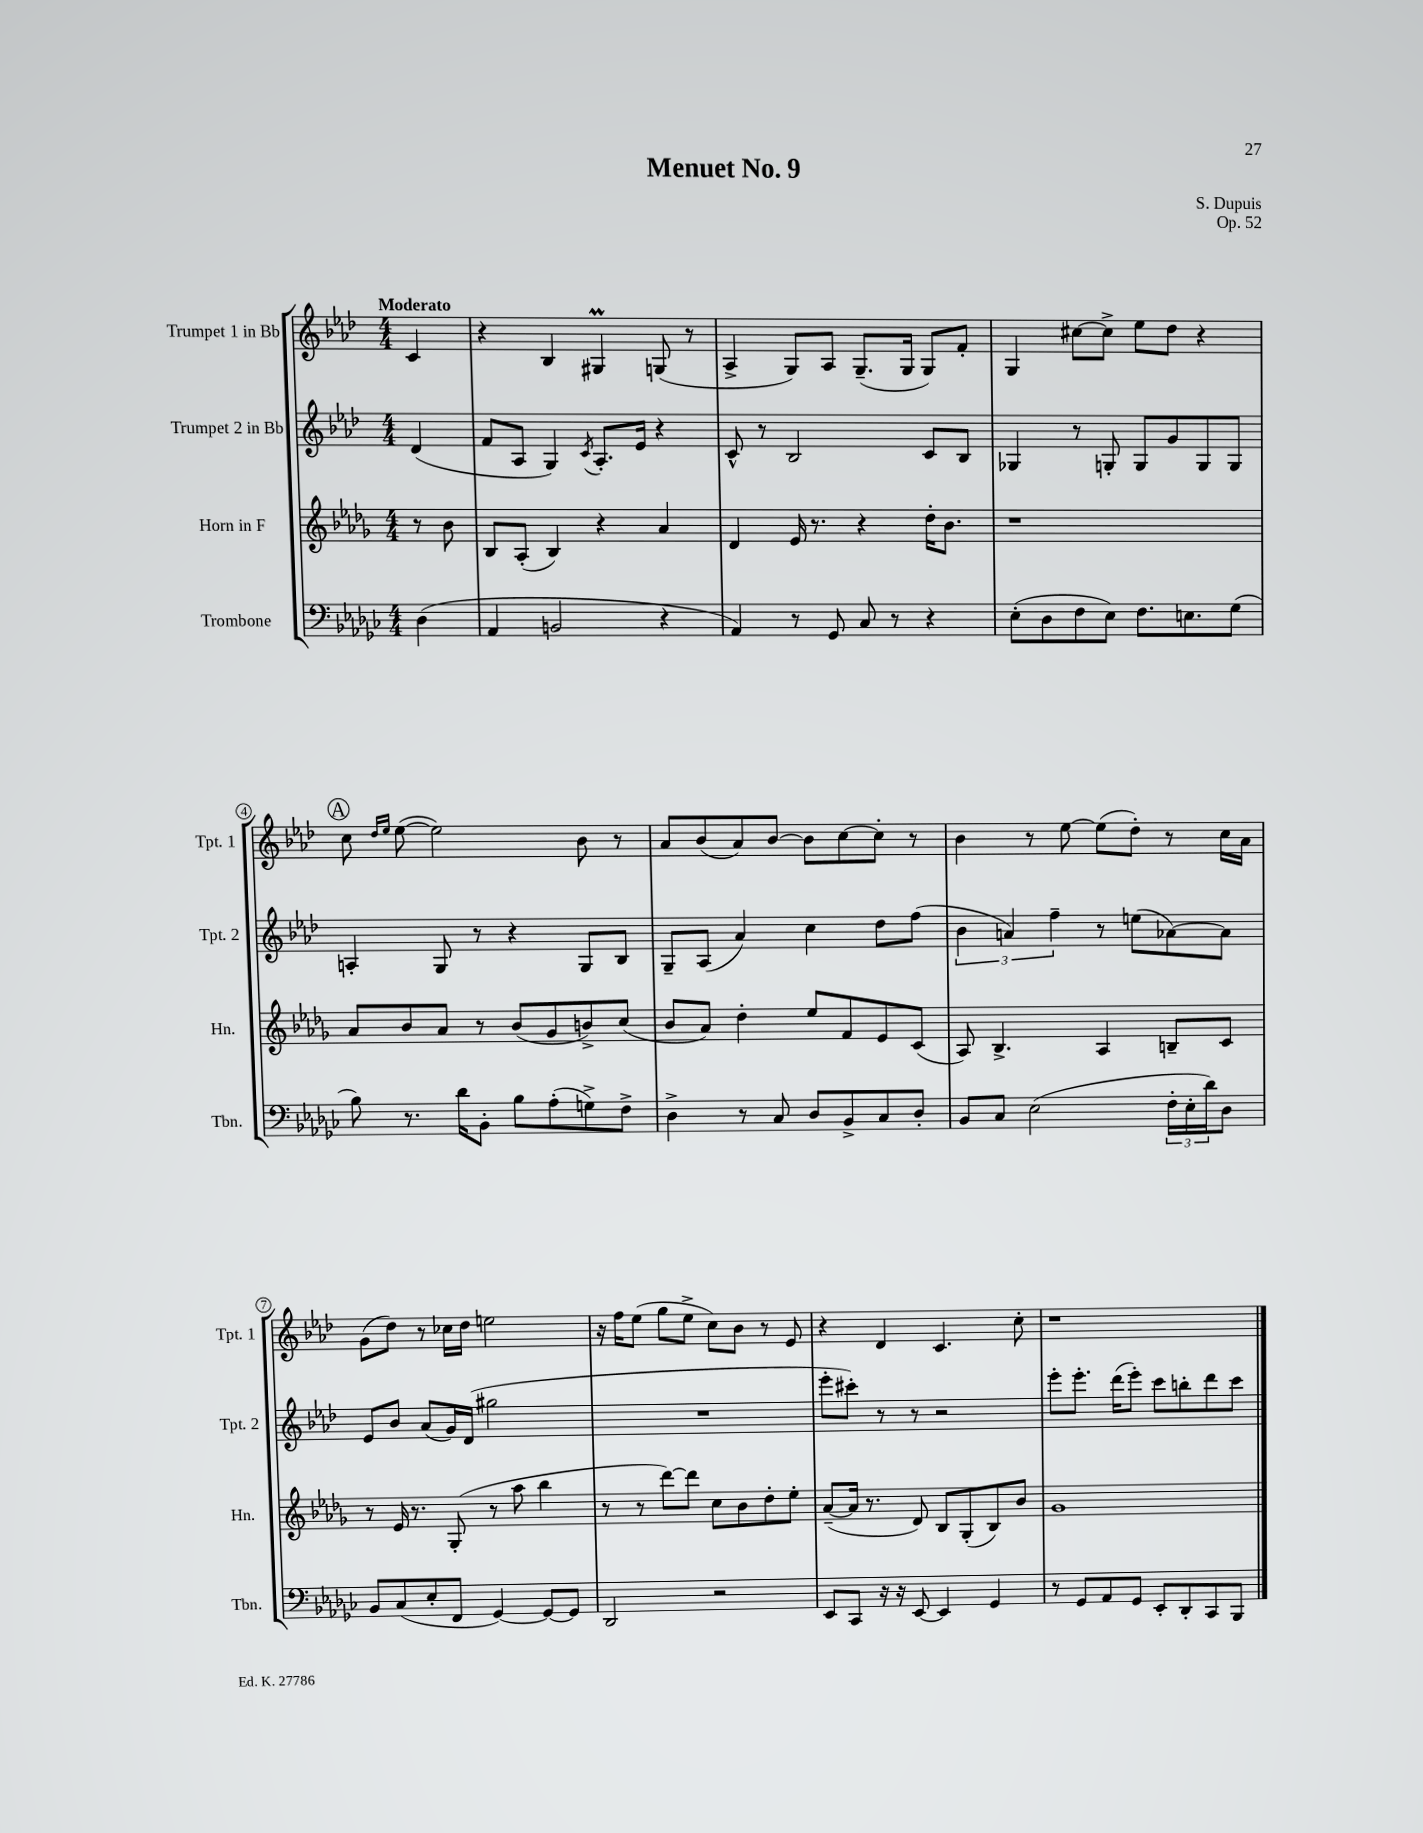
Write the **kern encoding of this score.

**kern	**kern	**kern	**kern
*staff4	*staff3	*staff2	*staff1
*clefF4	*clefG2	*clefG2	*clefG2
*k[b-e-a-d-g-c-]	*k[b-e-a-d-g-]	*k[b-e-a-d-]	*k[b-e-a-d-]
*M4/4	*M4/4	*M4/4	*M4/4
(4D-	8r	(4d-	4c
.	8b-	.	.
=	=	=	=
4AA-	8B-	8f	4r
.	(8A-'	8A-	.
2BB	4B-)	4G)	4B-
.	.	8qc	.
.	4r	8.A-'	4G#
.	.	16e-	.
4r	4a-	4r	(8G
.	.	.	8r
=	=	=	=
4AA-)	4d-	8c^^	4A-^
.	.	8r	.
8r	16e-	2B-	8G)
.	8.r	.	.
8GG-	.	.	8A-
8C-	4r	.	(8.G~
8r	.	.	.
.	.	.	16G
4r	16dd-'	8c	8G)
.	8.b-	.	.
.	.	8B-	8f'
=	=	=	=
(8E-'	1r	4G-	4G
8D-	.	.	.
8F	.	8r	[8cc#
8E-)	.	8G'	8cc#^]
8.F	.	8G	8ee-
.	.	8g	8dd-
8.E	.	.	.
.	.	8G	4r
(8G-	.	8G	.
=	=	=	=
8B-)	8a-	4A'	8cc
.	.	.	16qqdd-
.	.	.	16qqee-
8.r	8b-	.	([8ee-
.	8a-	8G	2ee-])
16d-	.	.	.
8BB-'	8r	8r	.
8B-	(8b-	4r	.
(8A-'	8g-	.	.
8G^)	8b^)	8G	8b-
8F^	(8cc	8B-	8r
=	=	=	=
4D-^	8b-	8G~	8a-
.	8a-)	(8A-	(8b-
8r	4dd-'	4a-)	8a-)
8C-	.	.	[8b-
8D-	8ee-	4cc	8b-]
8BB-^	8f	.	[8cc
8C-	8e-	8dd-	8cc']
8D-'	(8c	(8ff	8r
=	=	=	=
8BB-	8A-)	6b-	4b-
8C-	4.B-^	.	.
.	.	6a)	.
(2E-	.	.	8r
.	.	6ff~	.
.	.	.	[8ee-
.	4A-	8r	(8ee-]
.	.	(8ee	8dd-')
24F'	8B~	[8a-)	8r
24E-'	.	.	.
24d-)	.	.	.
8D-	8c	8a-]	16cc
.	.	.	16a-
=	=	=	=
8BB-	8r	8e-	(8g
(8C-	16e-	8b-	8dd-)
.	8.r	.	.
8E-'	.	(8a-	8r
8FF	(8G-'	16g)	16cc-
.	.	(16d-	16dd-
[4GG-)	8r	2gg#	2ee
.	8aa-	.	.
8GG-_	4bb-	.	.
8GG-]	.	.	.
=	=	=	=
2DD-	8r	1r	16r
.	.	.	16ff
.	8r	.	(8ee-
.	[8ddd-)	.	8gg
.	8ddd-]	.	8ee-^
2r	8cc	.	8cc)
.	8b-	.	8b-
.	8dd-'	.	8r
.	8ee-'	.	8e-
=	=	=	=
8EE-	([8a-~	8eee-'	4r
8CC-	16a-]	8ccc#')	.
.	8.r	.	.
16r	.	8r	4d-
16r	.	.	.
[8EE-	8d-)	8r	.
4EE-]	8B-	2r	4.c
.	(8G-'	.	.
4GG-	8B-)	.	.
.	8b-	.	8cc'
=	=	=	=
8r	1g-	8eee-'	1r
8GG-	.	8.eee-'	.
8AA-	.	.	.
.	.	(16ddd-	.
8GG-	.	8eee-')	.
8EE-'	.	8ccc	.
8DD-'	.	8bb'	.
8CC-	.	8ddd-	.
8BBB-	.	8ccc	.
==	==	==	==
*-	*-	*-	*-
